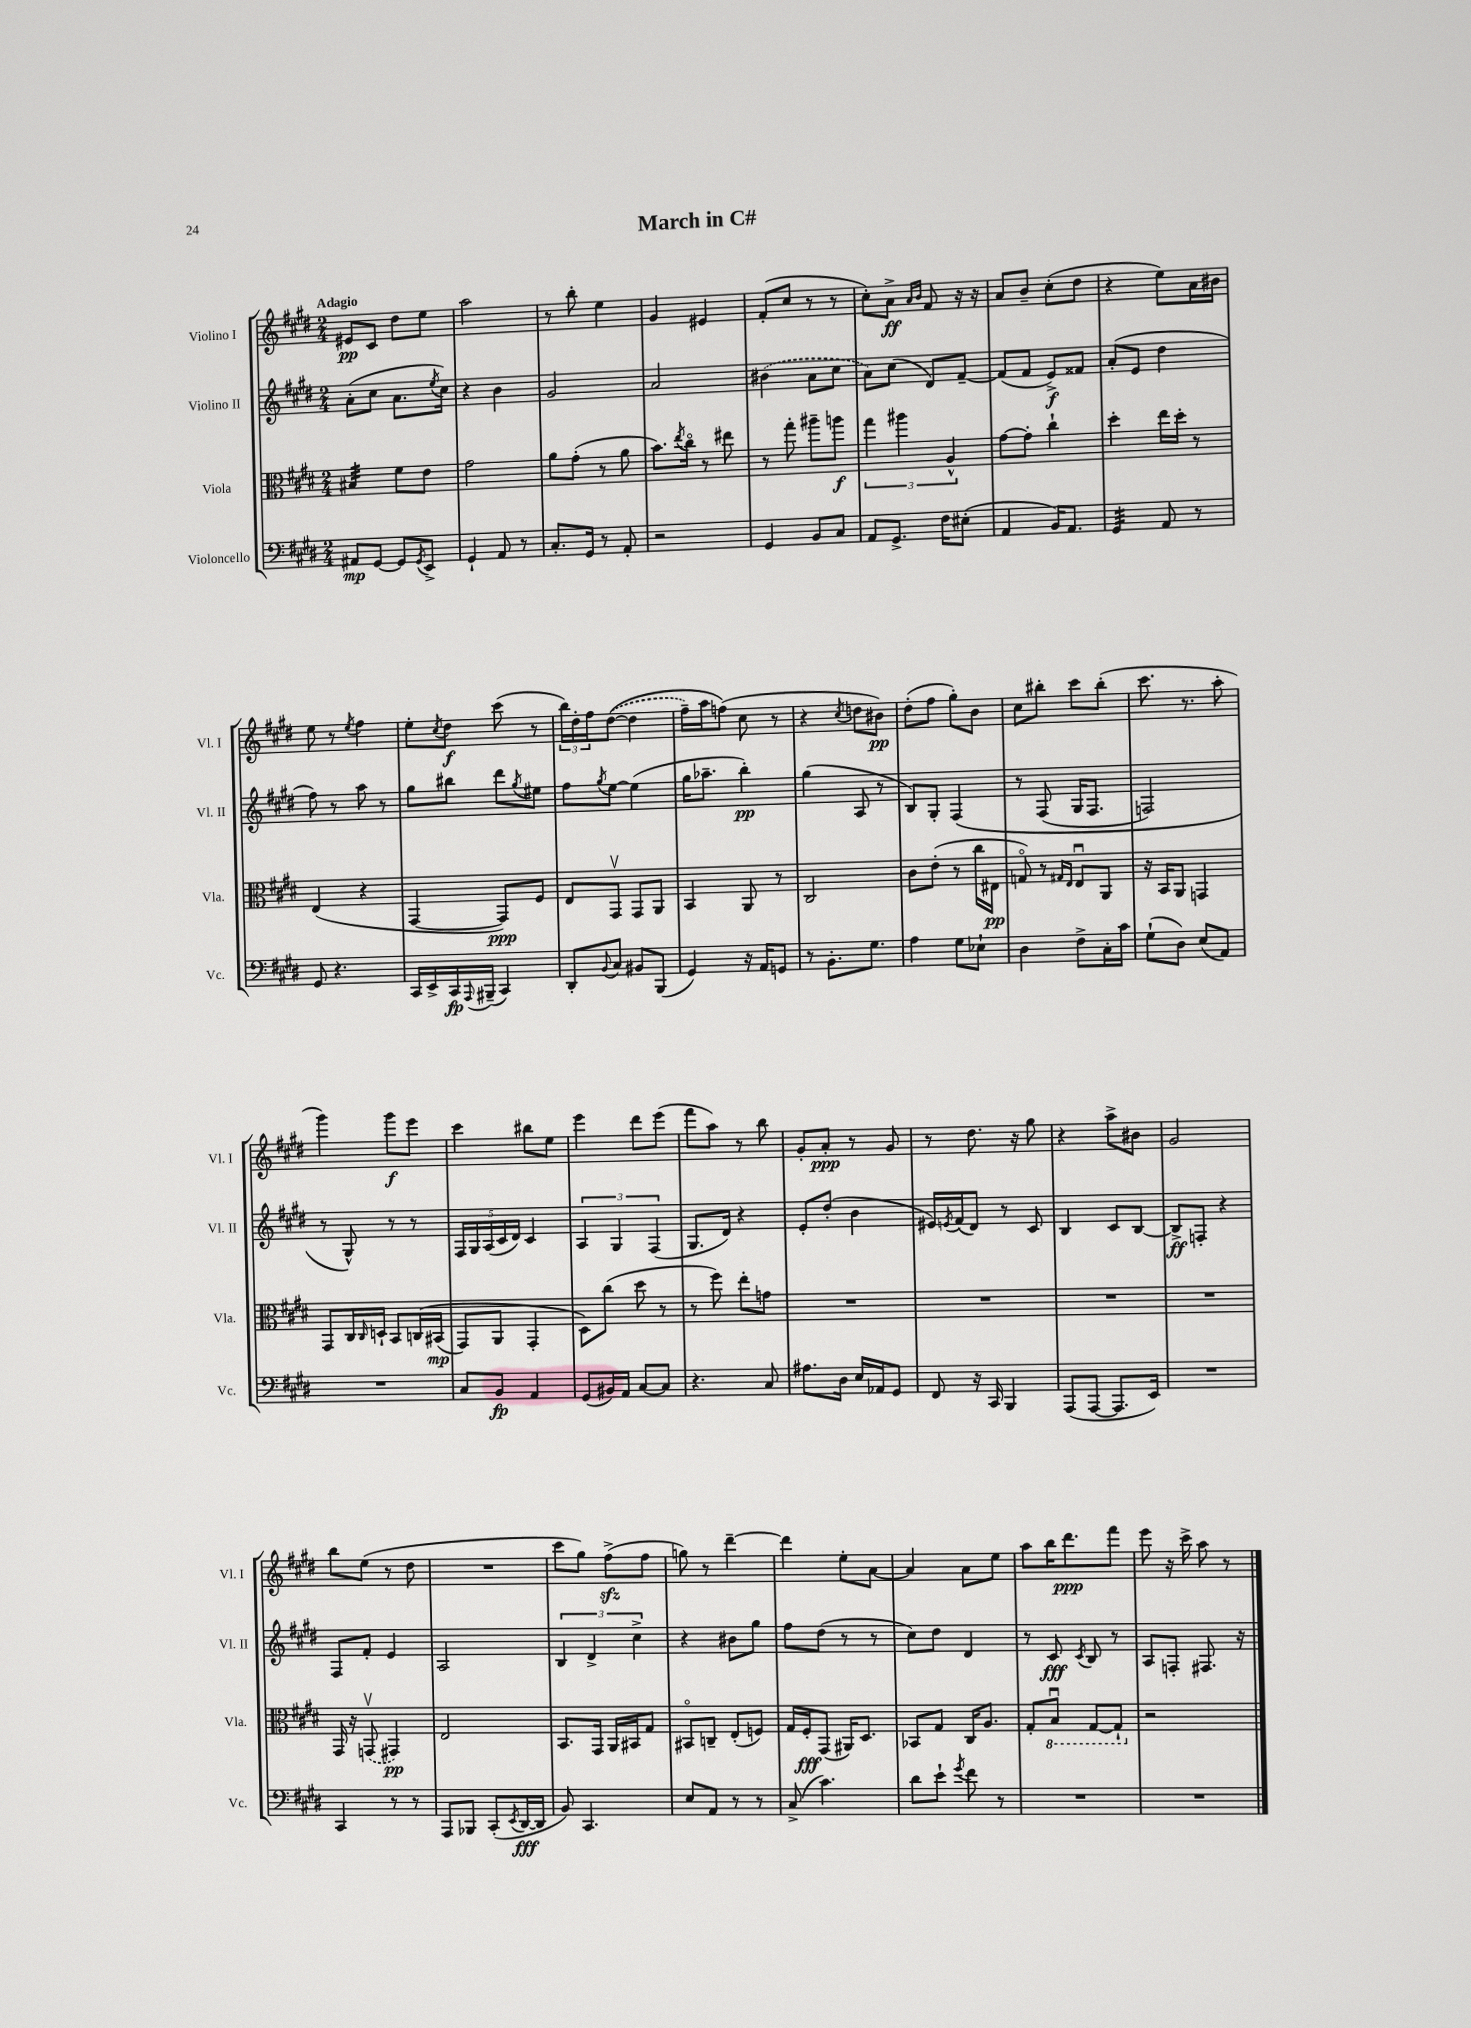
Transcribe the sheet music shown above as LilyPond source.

\header { title = "March in C#" }
<<
\new StaffGroup <<
\new Staff = "s0" \with { instrumentName = "Violino I" shortInstrumentName = "Vl. I" } {
    \clef treble \key e \major \numericTimeSignature \time 2/4 \tempo "Adagio"
    eis'8\pp cis'8 dis''8 e''8 |
    a''2 |
    r8 b''8-. e''4 |
    gis'4 eis'4 |
    fis'8-.( cis''8 r8 r8 |
    cis''8-.) a'8->\ff \grace { a'16 b'16 } fis'8 r16 r16 |
    a'8 b'8-- cis''8-.( dis''8 |
    r4 e''8) a'16 bis'16 |
    e''8 r8 \acciaccatura { e''8 } fis''4 |
    e''8-. \acciaccatura { cis''8 } dis''8\f cis'''8( r8 |
    \tuplet 3/2 { b''16) dis''16-. fis''16 } \once \slurDashed dis''8~(\( dis''4 |
    fis''16--) a''16 f''8(\) cis''8 r8 |
    r4 \acciaccatura { cis''8 } d''8 bis'8\pp) |
    dis''8-.( fis''8 gis''8-.) b'8 |
    cis''8 bis''8-. cis'''8 bis''8-.( |
    cis'''8. r8. a''8-. |
    gis'''4) gis'''8\f e'''8 |
    cis'''4 bis''8 e''8 |
    e'''4 dis'''8 e'''8( |
    fis'''8 a''8) r8 b''8 |
    gis'8-. a'8-.\ppp r8 gis'8 |
    r8 dis''8. r16 gis''8 |
    r4 a''8-> bis'8 |
    gis'2 |
    b''8 e''8( r8 dis''8 |
    R2 |
    cis'''8 gis''8) fis''8->\sfz( fis''8 |
    g''8) r8 dis'''4~-- |
    dis'''4 e''8-. a'8~ |
    a'4 a'8 e''8 |
    a''8 b''16 dis'''8.\ppp fis'''8 |
    e'''8 r16 cis'''16-> a''8 r8 \bar "|." |
}
\new Staff = "s1" \with { instrumentName = "Violino II" shortInstrumentName = "Vl. II" } {
    \clef treble \key e \major \numericTimeSignature \time 2/4
    a'8-.( cis''8 a'8. \acciaccatura { e''8 } cis''16) |
    r4 b'4 |
    gis'2 |
    a'2 |
    \once \slurDashed bis'4( a'8 cis''8 |
    a'8) cis''8( dis'8) fis'8~-- |
    fis'8( fis'8 e'8->\f) fisis'8 |
    a'8-.( e'8 dis''4 |
    fis''8) r8 a''8 r8 |
    gis''8 bis''8 dis'''8 \acciaccatura { gis''8 } eis''8 |
    fis''8 \acciaccatura { gis''8 } e''8~ e''4( |
    gis''16 aes''8.-- b''4-.\pp) |
    gis''4( a8 r8 |
    b8) gis8-. fis4\( |
    r8 fis8( gis16 fis8. |
    f2) |
    r8 gis8-^\) r8 r8 |
    \tuplet 5/4 { fis16 gis16 a16( cis'16 dis'16) } cis'4 |
    \tuplet 3/2 { a4 gis4 fis4( } |
    gis8. dis'16) r4 |
    e'8-. dis''8-.( b'4 |
    eis'16) \acciaccatura { e'8 } fis'16( dis'8) r8 cis'8 |
    b4 cis'8 b8~ |
    b8->\ff f8-. r4 |
    fis8 fis'8-. e'4 |
    a2 |
    \tuplet 3/2 { b4 dis'4-> cis''4-> } |
    r4 bis'8 gis''8 |
    fis''8 dis''8( r8 r8 |
    cis''8) dis''8 dis'4 |
    r8 cis'8\fff \acciaccatura { cis'8 } b8 r8 |
    a8 f8-. fis8. r16 \bar "|." |
}
\new Staff = "s2" \with { instrumentName = "Viola" shortInstrumentName = "Vla." } {
    \clef alto \key e \major \numericTimeSignature \time 2/4
    bis4:32 fis'8 e'8 |
    gis'2 |
    a'8 gis'8-.( r8 a'8 |
    b'8.) \acciaccatura { e''8 } cis''16\flageolet r8 eis''8 |
    r8 gis''8-. ais''8-- a''8\f |
    \tuplet 3/2 { gis''4 ais''4 a4-^ } |
    gis'8~ gis'8-. cis''4-! |
    dis''4-. e''16 dis''16-. r8 |
    e4( r4 |
    gis,4~ gis,8\ppp) fis8 |
    e8 gis,8\upbow gis,8 a,8 |
    b,4 a,8 r8 |
    cis2 |
    cis'8 e'8-.( r8 cis''16 eis16\pp |
    g8\flageolet) r8 \grace { gis16 e16 } e8\downbow a,8 |
    r16 b,16 a,8 g,4 |
    gis,8 cis16 \grace { cis16 } d16-! b,8 c16\( bis,16\mp( |
    gis,8) a,8 gis,4-. |
    dis8\) cis''8( dis''8 r8 |
    r8 fis''8) e''8-. g'8 |
    R2 |
    R2 |
    R2 |
    R2 |
    gis,16 r16 \once \slurDashed g,8\upbow( gis,4\pp) |
    e2 |
    b,8. gis,16 a,16 bis,16 gis8 |
    bis,8\flageolet c8-- e8-.( f8) |
    gis16 fis16-.\fff gis,8( ais,16) dis8. |
    bes,8 gis8 cis16 a8. |
    gis8-. \ottava #-1 b,8\downbow gis,8~ gis,8-! \ottava #0 |
    r2 \bar "|." |
}
\new Staff = "s3" \with { instrumentName = "Violoncello" shortInstrumentName = "Vc." } {
    \clef bass \key e \major \numericTimeSignature \time 2/4
    ais,8\mp gis,8~ gis,8 \acciaccatura { gis,8 } e,8-> |
    gis,4-! a,8 r8 |
    cis8.-. gis,16 r8 a,8-. |
    r2 |
    gis,4 b,8 cis8 |
    a,8 gis,8.-> fis16 eis8-.( |
    a,4 b,16) a,8. |
    gis,4:32 a,8 r8 |
    gis,8 r4. |
    cis,16 e,16-> cis,16\fp \appoggiatura { a,,8 } bis,,16--( cis,4) |
    dis,8-. \appoggiatura { b,8 } cis8 bis,8 b,,8( |
    gis,4) r16 a,16 g,8 |
    r8 b,8.-. gis8. |
    a4 gis8 ees8-! |
    dis4 fis8-> cis16-. cis'16 |
    gis8-!( dis8) e8( a,8) |
    R2 |
    cis8 b,8\fp a,4 |
    gis,8( bis,16) a,16 cis8~ cis8 |
    r4. cis8 |
    ais8. dis16 e16 aes,16 gis,8 |
    fis,8 r16 cis,16 b,,4 |
    a,,8( a,,8~ a,,8. e,16) |
    R2 |
    cis,4 r8 r8 |
    a,,8 bes,,8 cis,8-.( \acciaccatura { e,8 } dis,16~\fff dis,16 |
    b,8) cis,4. |
    e8 a,8 r8 r8 |
    cis8->( cis'4.) |
    dis'8 e'8-! \acciaccatura { gis'8 } fis'8 r8 |
    R2 |
    R2 \bar "|." |
}
>>
>>
\layout { \context { \Score \remove "Bar_number_engraver" } }
